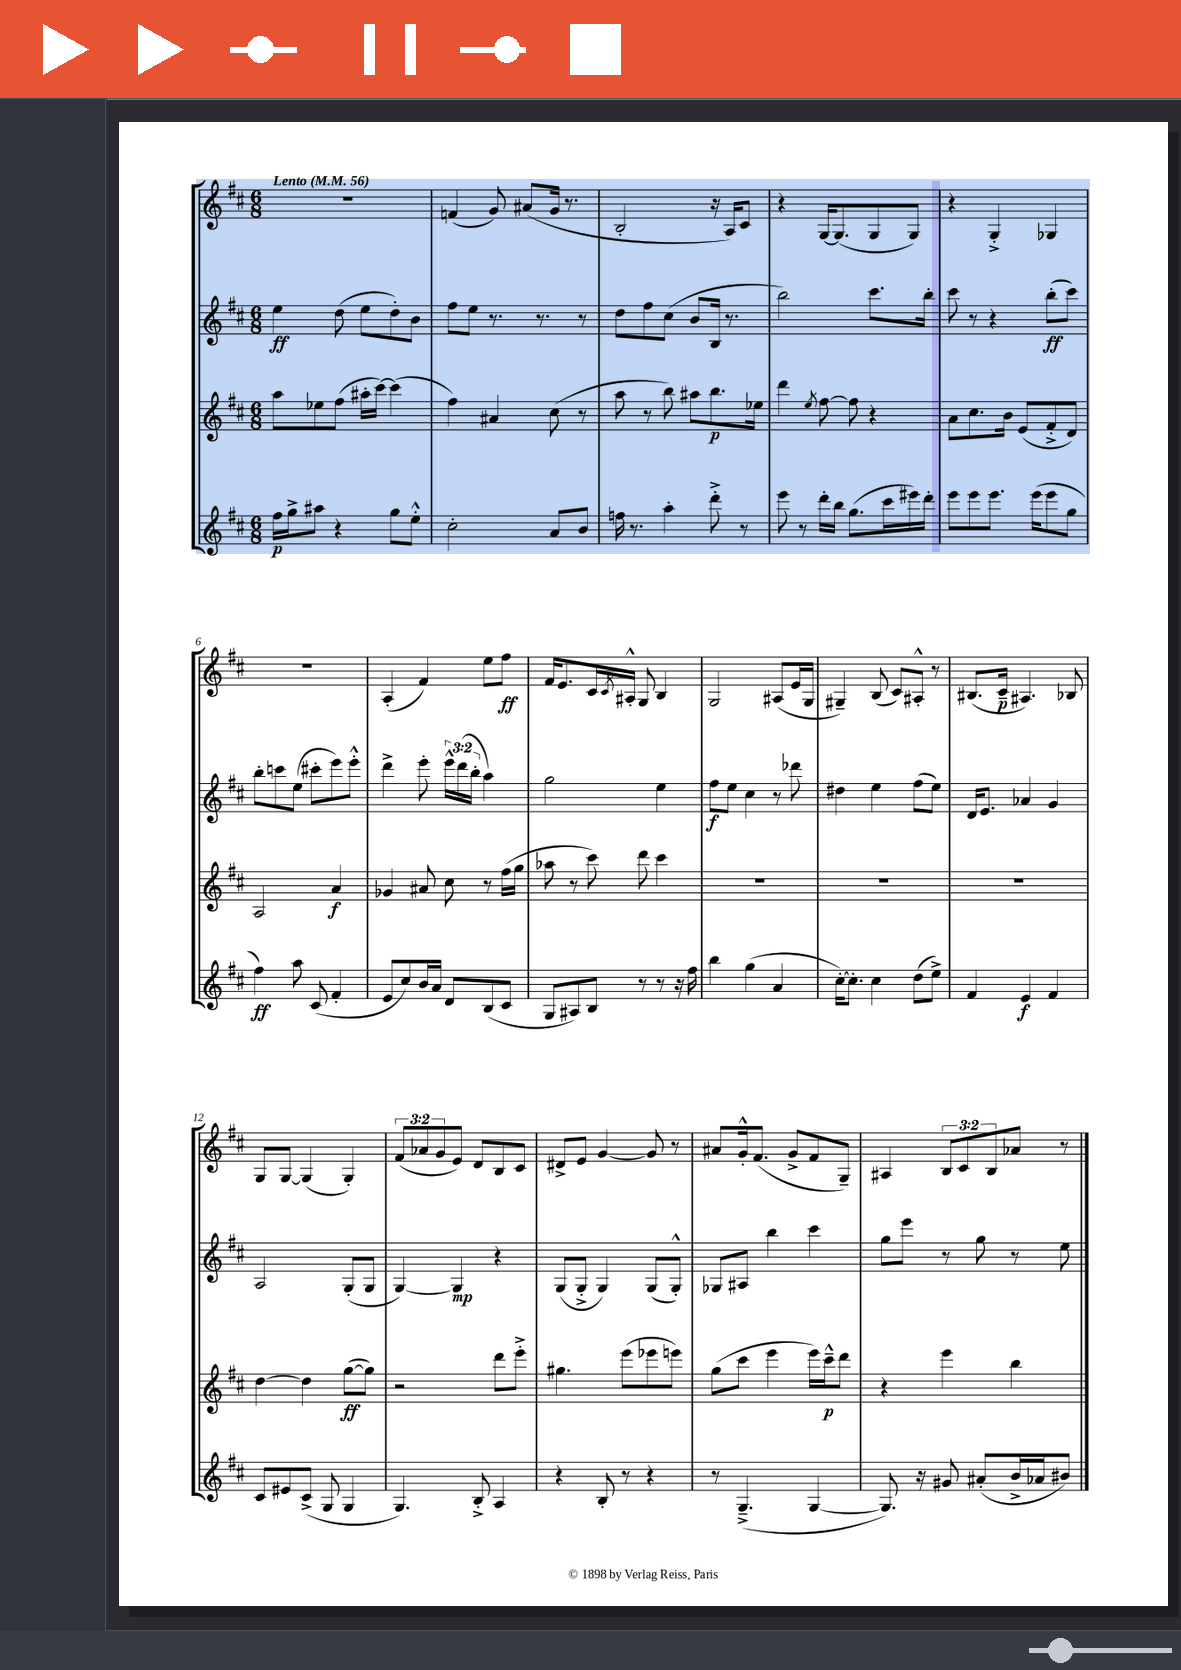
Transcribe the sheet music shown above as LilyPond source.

<<
\new StaffGroup <<
\new Staff = "s0" {
    \clef treble \key d \major \numericTimeSignature \time 6/8 \override Staff.TupletNumber.text = #tuplet-number::calc-fraction-text \tempo "Lento" 4 = 56
    R2. |
    f'4( g'8) ais'8( g'16 r8. |
    b2-. r16 a16) cis'8 |
    r4 g16~ g8.( g8 g8) |
    r4 g4-.-> ges4 |
    R2. |
    a4-.( fis'4) e''8 fis''8\ff |
    fis'16 e'8. cis'16 \acciaccatura { cis'8 } ais16-.-^ g8 b4 |
    g2 ais8( e'16 g16 |
    gis4--) b8( cis'8) ais8-.-^ r8 |
    bis8.( cis'16--\p ais4.) bes8 |
    g8 g8~ g4( g4-.) |
    \tuplet 3/2 { fis'8( aes'8 g'8 } e'8) d'8 b8 cis'8 |
    dis'8-> e'8 g'4~ g'8 r8 |
    ais'8 g'16-.-^ fis'8.( g'8-> fis'8 g8--) |
    ais4 \tuplet 3/2 { b8 cis'8 b8 } aes'8 r8 \bar "|." |
}
\new Staff = "s1" {
    \clef treble \key d \major \numericTimeSignature \time 6/8 \override Staff.TupletNumber.text = #tuplet-number::calc-fraction-text
    e''4\ff d''8( e''8 d''8-.) b'8 |
    fis''8 e''8 r8. r8. r8 |
    d''8 fis''8 cis''8( b'8 b16 r8. |
    b''2) cis'''8. b''16-. |
    cis'''8 r8 r4 b''8-.\ff( cis'''8) |
    b''8-. c'''8 e''8( cis'''8-. e'''8) e'''8-.-^ |
    d'''4-> e'''8-. \tuplet 3/2 { e'''16-^ d'''16( b''16-. } a''4) |
    g''2 e''4 |
    fis''8\f e''8 cis''4 r8 des'''8 |
    dis''4 e''4 fis''8( e''8) |
    d'16 e'8. aes'4 g'4 |
    a2 g8-.( g8 |
    g4~) g4\mp r4 |
    g8( g8-.-> g4) g8( g8-.-^) |
    ges8 ais8 b''4 cis'''4 |
    g''8 e'''8 r8 g''8 r8 e''8 \bar "|." |
}
\new Staff = "s2" {
    \clef treble \key d \major \numericTimeSignature \time 6/8
    a''8 ees''8 fis''8( ais''16-. cis'''16~) cis'''4( |
    fis''4) ais'4 cis''8( r8 |
    a''8 r8 b''8) ais''8 b''8.\p ees''16 |
    d'''4 \acciaccatura { e''8 } fis''8~ fis''8 r4 |
    a'8 cis''8. b'16 e'8( fis'8-.-> d'8) |
    a2 a'4\f |
    ges'4 ais'8 cis''8 r8 fis''16( g''16 |
    aes''8 r8 cis'''8) d'''8 cis'''4 |
    R2. |
    R2. |
    R2. |
    d''4~ d''4 g''8~\ff( g''8) |
    r2 d'''8 e'''8-.-> |
    gis''4. e'''8( ees'''8 e'''8) |
    g''8( cis'''8 e'''4 e'''16) cis'''16---^\p d'''8 |
    r4 e'''4 b''4 \bar "|." |
}
\new Staff = "s3" {
    \clef treble \key d \major \numericTimeSignature \time 6/8
    fis''16\p g''16-> ais''8 r4 g''8 e''8-.-^ |
    cis''2-. a'8 b'8 |
    f''16 r8. a''4-. d'''8-.-> r8 |
    e'''8 r8 d'''16-. b''16 g''8.( cis'''16 eis'''16) d'''16-. |
    e'''8 e'''8 e'''8. e'''16( e'''8 g''8 |
    fis''4\ff) a''8 cis'8( fis'4-. |
    e'8 cis''8) b'16 a'16 d'8 b8( cis'8 |
    g8 ais8) b8 r8 r8 r16 fis''16 |
    b''4 g''4( a'4 |
    cis''16~-.) cis''8.-. cis''4 d''8( e''8->) |
    fis'4 e'4\f fis'4 |
    cis'8 eis'8 cis'8->( g8 g4 |
    g4.) b8-.-> a4 |
    r4 b8-. r8 r4 |
    r8 g4.--->( g4~ |
    g8.) r16 gis'8 ais'8-.( b'16-> aes'16 bis'8) \bar "|." |
}
>>
>>
